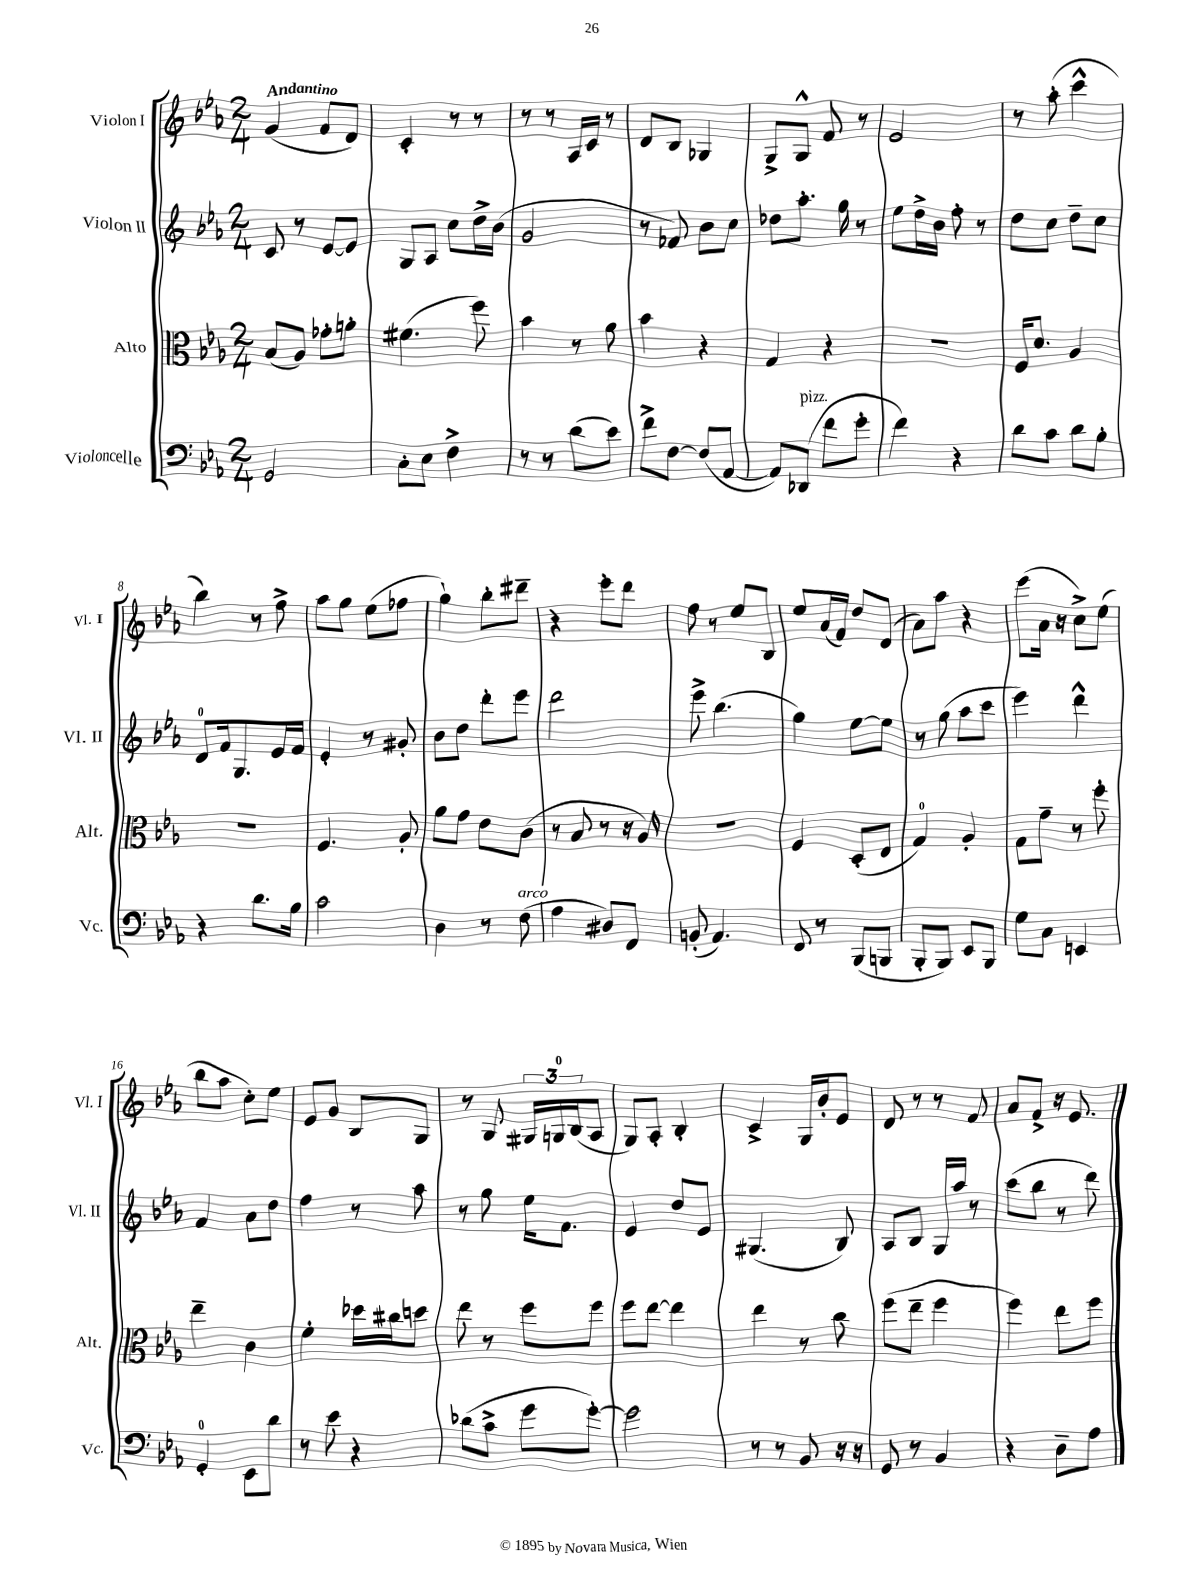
<<
\new StaffGroup <<
\new Staff = "s0" \with { instrumentName = "Violon I" shortInstrumentName = "Vl. I" } {
    \clef treble \key ees \major \numericTimeSignature \time 2/4 \tempo "Andantino"
    g'4( f'8 d'8) |
    c'4-. r8 r8 |
    r8 r8 aes16 c'16 r8 |
    d'8 bes8 ges4 |
    g8-> g8-^ f'8 r8 |
    ees'2 |
    r8 aes''8-.( c'''4-^ |
    bes''4) r8 f''8-> |
    aes''8 g''8 ees''8( fes''8 |
    g''4-!) bes''8-. dis'''8-- |
    r4 ees'''8-. d'''8 |
    f''8 r8 ees''8 bes8 |
    ees''8 aes'16( f'16) d''8 d'8( |
    aes'8) aes''8 r4 |
    ees'''8( aes'16 r16 c''8->) ees''8( |
    bes''8 aes''8 c''8-.) ees''8 |
    ees'8 g'8 bes8 g8 |
    r8 g8 \tuplet 3/2 { gis16 g16-0 bes16( } aes8 |
    g8) aes8-. bes4-. |
    c'4-> g16 bes'16-. ees'8 |
    d'8 r8 r8 f'8 |
    aes'8 f'8-> r16 ees'8. \bar "|." |
}
\new Staff = "s1" \with { instrumentName = "Violon II" shortInstrumentName = "Vl. II" } {
    \clef treble \key ees \major \numericTimeSignature \time 2/4
    c'8 r8 ees'8~ ees'8 |
    g8 aes8 c''8 d''16-> bes'16( |
    g'2 |
    r8 fes'8) bes'8 c''8 |
    des''8 aes''8.-. g''16 r8 |
    ees''8 d''16-> bes'16 f''8-. r8 |
    d''8 c''8 d''8-- c''8 |
    d'8-0 f'16 g8. ees'16 f'16 |
    ees'4-. r8 gis'8-. |
    bes'8 d''8 d'''8-. ees'''8 |
    d'''2 |
    ees'''8-> bes''4.( |
    g''4) ees''8~ ees''8 |
    r8 g''8( aes''8 c'''8 |
    ees'''4) d'''4-^ |
    f'4 aes'8 d''8 |
    f''4 r8 aes''8 |
    r8 g''8 ees''16 f'8. |
    ees'4 d''8 ees'8 |
    gis4.( bes8) |
    aes8 bes8 g16 aes''16 r8 |
    c'''8( bes''8 r8 d'''8) \bar "|." |
}
\new Staff = "s2" \with { instrumentName = "Alto" shortInstrumentName = "Alt." } {
    \clef alto \key ees \major \numericTimeSignature \time 2/4
    bes8( aes8) ges'8-. a'8-. |
    fis'4.( f''8) |
    bes'4 r8 aes'8 |
    bes'4 r4 |
    g4 r4 |
    R2 |
    f16 d'8. aes4 |
    R2 |
    f4. aes8-. |
    aes'8 g'8 ees'8 c'8( |
    r8 bes8 r8 r16 aes16) |
    R2 |
    f4 d8-.( ees8 |
    g4-0) aes4-. |
    g8 g'8-- r8 f''8-. |
    ees''4-- c'4 |
    f'4-. des''16 cis''16 d''8 |
    ees''8 r8 f''8 f''8 |
    f''8 ees''8~ ees''4 |
    ees''4 r8 c''8 |
    f''8( ees''8-- f''4 |
    f''4) ees''8 f''8 \bar "|." |
}
\new Staff = "s3" \with { instrumentName = "Violoncelle" shortInstrumentName = "Vc." } {
    \clef bass \key ees \major \numericTimeSignature \time 2/4
    g,2 |
    c8-. ees8 f4-> |
    r8 r8 d'8( ees'8) |
    f'8-> f8~ f8( aes,8~ |
    aes,8) des,8^\markup { \italic "pizz." }( f'8 g'8-. |
    f'4) r4 |
    d'8 c'8 d'8 bes8-. |
    r4 d'8. bes16 |
    c'2 |
    d4 r8 f8^\markup { \italic "arco" }( |
    aes4 dis8) f,8 |
    b,8-.( aes,4.) |
    f,8 r8 bes,,8( b,,8 |
    bes,,8-. bes,,8) ees,8 bes,,8 |
    g8 c8 e,4 |
    g,4-0-. ees,8 d'8 |
    r8 ees'8 r4 |
    des'8( c'8-> g'8 g'8~-.) |
    g'2 |
    r8 r8 bes,8 r16 r16 |
    g,8 r8 bes,4 |
    r4 d8-- aes8 \bar "|." |
}
>>
>>
